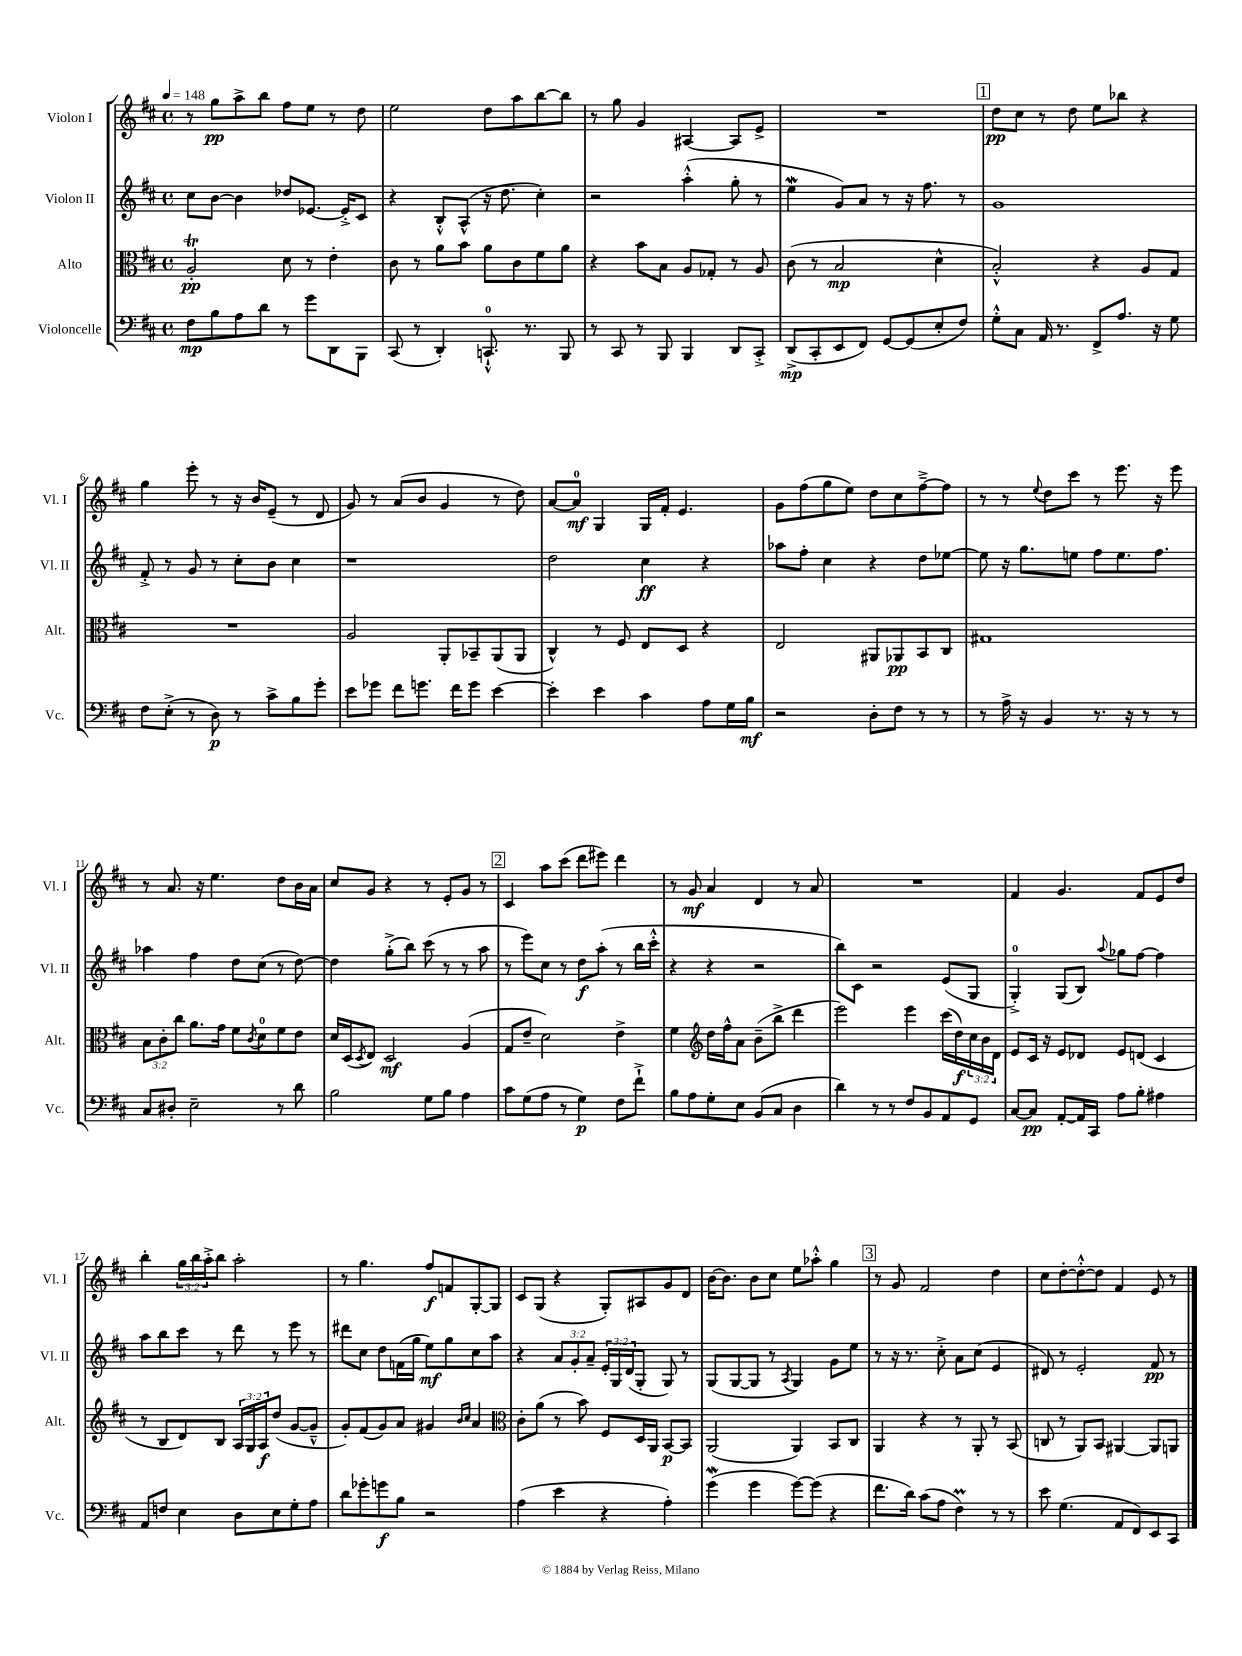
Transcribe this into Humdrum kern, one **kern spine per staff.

**kern	**kern	**kern	**kern
*staff4	*staff3	*staff2	*staff1
*clefF4	*clefC3	*clefG2	*clefG2
*k[f#c#]	*k[f#c#]	*k[f#c#]	*k[f#c#]
*M4/4	*M4/4	*M4/4	*M4/4
*met(c)	*met(c)	*met(c)	*met(c)
*MM148	*MM148	*MM148	*MM148
8F#	2A'	8cc#	8r
8B	.	[8b	8gg
8A	.	4b]	8aa^
8d	.	.	8bb
8r	8d	8dd-	8ff#
8g	8r	[8.e-	8ee
8DD	4e'	.	8r
.	.	16e-'^]	.
8BBB	.	8c#	8dd
=	=	=	=
(8CC#	8c#	4r	2ee
8r	8r	.	.
4DD')	8a	8B'^^	.
.	8b	(8A^^	.
8.CC`^^	8a	16r	8dd
.	.	8.dd	.
.	8c#	.	8aa
8.r	.	.	.
.	8f#	4cc#')	[8bb
8BBB	8a	.	8bb]
=	=	=	=
8r	4r	2r	8r
8CC#	.	.	8gg
8r	8b	.	4g
8BBB	8B	.	.
4BBB	8A	(4aa'^^	[4A#
.	8G-'	.	.
8DD	8r	8gg'	8A#]
8CC#'^	8A	8r	8e^
=	=	=	=
(8DD^	(8c#	4ee	1r
8CC#'	8r	.	.
8EE	2B	8g)	.
8FF#)	.	8a	.
[8GG	.	8r	.
(8GG]	.	16r	.
.	.	8.ff#	.
8E'	4d^^	.	.
8F#)	.	8r	.
=	=	=	=
8G'^^	2B'^^)	1g	8dd
8C#	.	.	8cc#
16AA	.	.	8r
8.r	.	.	.
.	.	.	8dd
8FF#^	4r	.	8ee
8.A	.	.	8bb-
.	8A	.	4r
16r	.	.	.
8G	8G	.	.
=	=	=	=
8F#	1r	8f#'^	4gg
(8E'^	.	8r	.
8r	.	8g	8eee'
8D)	.	8r	8r
8r	.	8cc#'	16r
.	.	.	16b
8c#^	.	8b	(8e~
8B	.	4cc#	8r
8g'	.	.	8d
=	=	=	=
8e	2A	1r	8g)
8g-	.	.	8r
8f#	.	.	(8a
8.g	.	.	8b
.	8AA'	.	4g
16f#	.	.	.
8g	8BB-~	.	.
[4e	(8AA	.	8r
.	8AA	.	8dd)
=	=	=	=
4e']	4C#^^)	2dd	[8a
.	.	.	8a]
4e	8r	.	4G
.	8F#	.	.
4c#	8E	4cc#	16G
.	.	.	16f#'
.	8D	.	4.e
8A	4r	4r	.
16G	.	.	.
16B	.	.	.
=	=	=	=
2r	2E	8aa-	8g
.	.	8ff#'	(8ff#
.	.	4cc#	8gg
.	.	.	8ee)
8D'	8AA#	4r	8dd
8F#	8AA-	.	8cc#
8r	8BB	8dd	[8ff#~^
8r	8C#	[8ee-	8ff#]
=	=	=	=
8r	1G#	8ee-]	8r
16A^	.	16r	8r
16r	.	8.gg	.
.	.	.	8qqee
4BB	.	.	8dd
.	.	8ee	8ccc#
8.r	.	8ff#	8r
.	.	8.ee	8.eee
16r	.	.	.
8r	.	.	.
.	.	8.ff#	16r
8r	.	.	8eee
=	=	=	=
8C#	12B	4aa-	8r
.	12c#'	.	.
8D#'	.	.	8.a
.	12cc#	.	.
2E~	8.a	4ff#	.
.	.	.	16r
.	.	.	4.ee
.	16g	.	.
.	8f#	8dd	.
.	8qc#	.	.
.	8d	(8cc#	.
8r	8f#	8r	8dd
8d	8e	[8dd)	16b
.	.	.	16a
=	=	=	=
2B	16d	4dd]	8cc#
.	(16D	.	.
.	8qD	.	.
.	8E)	.	8g
.	2D	(8gg'^	4r
.	.	8bb)	.
8G	.	(8ccc#	8r
8B	.	8r	8e'
4A	(4A	8r	8g
.	.	8aa	8r
=	=	=	=
8c#	8G	8r	4c#
(8G	8e~	8eee)	.
8A	2d)	8cc#	8aa
8r	.	8r	(8ccc#
4G)	.	8dd	8ddd
.	.	(8aa'	8eee#)
8F#	4e^	8r	4ddd
8f#`^	.	16bb	.
.	.	16ccc#'^^	.
=	=	=	=
8B	4f#	4r	8r
8A	.	.	8g
*	*clefG2	*	*
8G'	16dd	4r	4a
.	16ff#^^	.	.
8E	8a	.	.
(8BB	(8b~	2r	4d
8C#	8bb^	.	.
4D	4ddd	.	8r
.	.	.	8a
=	=	=	=
4d)	2eee)	8bb)	1r
.	.	8c#	.
8r	.	2r	.
8r	.	.	.
8F#	4eee	.	.
8BB	.	.	.
8AA	(16ccc#	(8e	.
.	16dd)	.	.
8GG	24cc#	8G	.
.	24b	.	.
.	24d	.	.
=	=	=	=
[8C#	8e	4G'^)	4f#
8C#]	16c#	.	.
.	16r	.	.
[8AA'	8e	(8G	4.g
16AA]	8d-	8B)	.
16CC#	.	.	.
.	.	8qqaa	.
8A	8e	8gg-	.
8B'	(8d	[8ff#	8f#
4A#	4c#	4ff#]	8e
.	.	.	8dd
=	=	=	=
8AA	8r	8aa	4bb'
8F	8B	8bb	.
4E	8d)	8ccc#	24gg
.	.	.	24bb
.	.	.	24aa'^
.	8B	8r	8bb
8D	24A	8ddd	2aa'
.	24G	.	.
.	24A	.	.
8E	(8dd	8r	.
8G'	[8g	8eee	.
8A	8g~^^]	8r	.
=	=	=	=
8d	8g')	8ddd#	8r
8g-'	(8f#	8cc#	4.gg
8g	8g)	8dd	.
8B	8a	(16f	.
.	.	16gg	.
2r	4g#	8ee)	8ff#
.	.	8gg	8f
.	16qqb	.	.
.	16qqcc#	.	.
.	4a	8cc#	[8G'
.	.	8aa	8G]
=	=	=	=
*	*clefC3	*	*
(4A	8c#'	4r	8c#
.	(8a	.	(8G
4e	8r	12a	4r
.	.	12g'	.
.	8b)	.	.
.	.	12a~	.
4r	8F#	24e'	8G')
.	.	24G	.
.	.	(24d	.
.	16D	8G'	8A#
.	16AA	.	.
4A')	[8BB	8G)	8g
.	8BB]	8r	8d
=	=	=	=
(4g	(2AA	(8G	[16b
.	.	.	8.b]
.	.	[8G	.
4g	.	8G]	8b
.	.	8r	8cc#
.	.	8qA	.
[8g)	4AA)	4G)	8ee
(8g]	.	.	8aa-'^^
4r	8BB	8g	4gg
.	8C#	8ee	.
=	=	=	=
8.f#	4AA	8r	8r
.	.	16r	8g
16d)	.	8.r	.
(8c#	4r	.	2f#
8A	.	8cc#'^	.
4F#)	8r	8a	.
.	8AA'	(8cc#	.
8r	8r	4e	4dd
8r	(8BB	.	.
=	=	=	=
8e	8C	8d#)	8cc#
(4.G	8r	8r	[8dd'
.	8AA)	2e'	8dd'^^_
.	8BB	.	8dd]
8AA	[4AA#	.	4f#
8FF#)	.	.	.
8EE	8AA#]	8f#	8e
8CC#	8AA	8r	8r
==	==	==	==
*-	*-	*-	*-
